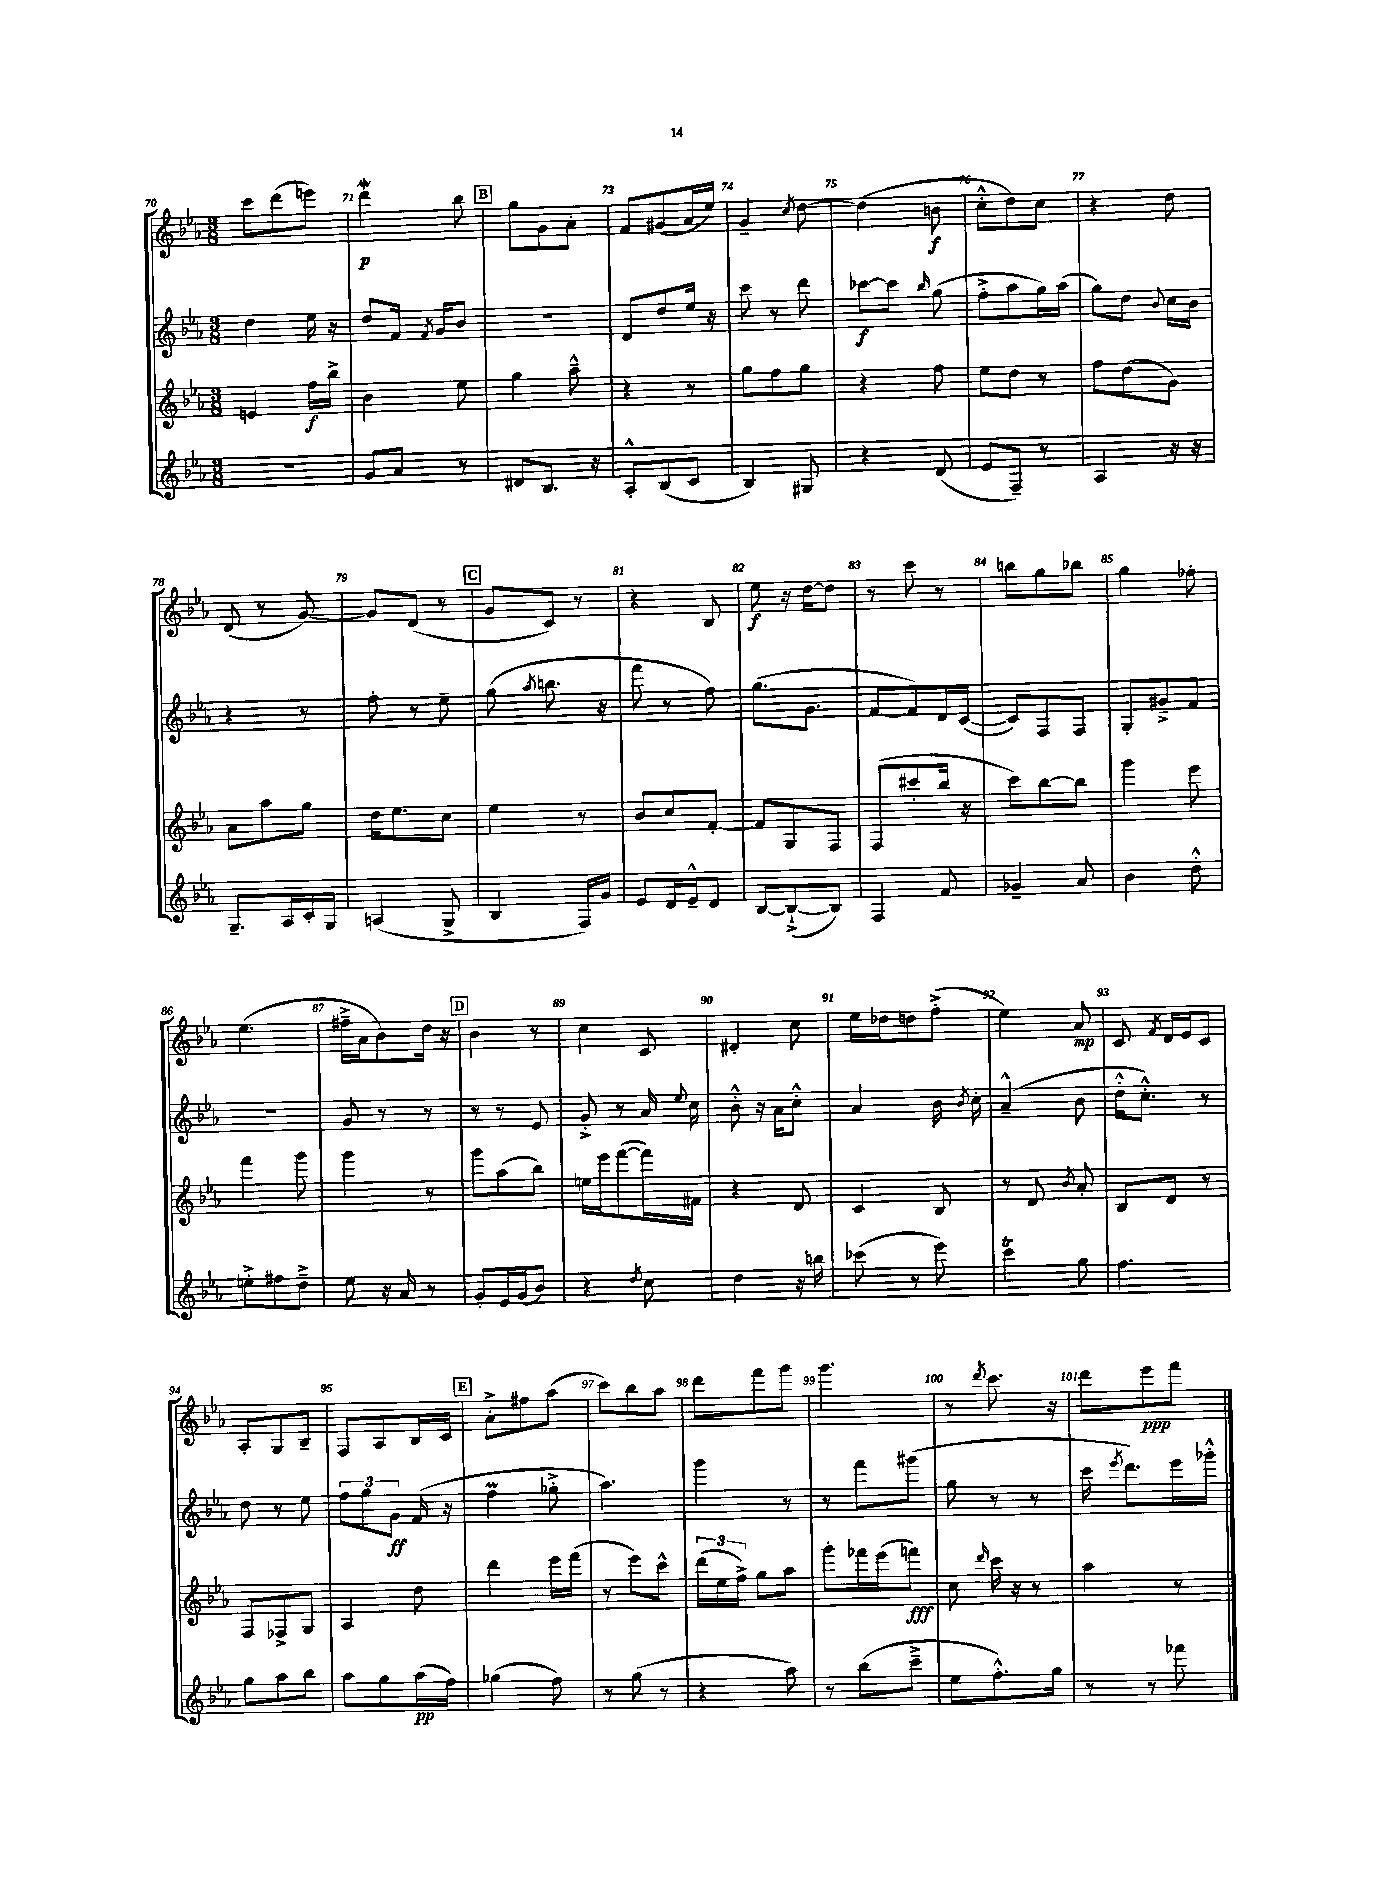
<<
\new StaffGroup <<
\new Staff = "s0" {
    \clef treble \key ees \major \numericTimeSignature \time 3/8
    \autoBeamOff c'''8[ d'''8( e'''8]) |
    d'''4\mordent\p bes''8 |
    \mark \markup { \box "B" } g''8[ g'8 aes'8]-. |
    f'8[ gis'8( aes'16 ees''16]) |
    g'4-- \acciaccatura { c''8 } d''8~ |
    d''4( b'8\f |
    c''8[-.-^ d''8) c''8] |
    r4 d''8 |
    d'8( r8 g'8~) |
    g'8[ d'8]( r8 |
    \mark \markup { \box "C" } g'8[ c'8]) r8 |
    r4 bes8 |
    ees''8\f r16 d''16[~ d''8] |
    r8 c'''8 r8 |
    b''8[ g''8 bes''8] |
    g''4 fes''8-. |
    ees''4.( |
    fis''16[---> aes'16 bes'8) d''16] r16 |
    \mark \markup { \box "D" } bes'4 r8 |
    c''4 c'8 |
    dis'4-. c''8 |
    ees''16[ des''16 d''8 f''8]-.->( |
    ees''4) aes'8\mp |
    c'8 \acciaccatura { f'8 } d'16[ ees'16 c'8] |
    aes8[-. g8 bes8]-- |
    f8[ aes8 bes16 c'16] |
    \mark \markup { \box "E" } aes'8[-.-> fis''8 aes''8]( |
    c'''8[) bes''8 aes''8] |
    d'''8[ f'''8 g'''8] |
    g'''4. |
    r8 \acciaccatura { d'''8 } c'''8. r16 |
    d'''8[ ees'''8\ppp f'''8] \bar "|." |
}
\new Staff = "s1" {
    \clef treble \key ees \major \numericTimeSignature \time 3/8
    \autoBeamOff d''4 ees''16 r16 |
    d''8[ f'16] \acciaccatura { f'8 } g'16[ bes'8] |
    \mark \markup { \box "B" } r4. |
    d'8[ d''8 ees''16] r16 |
    c'''8 r8 d'''8 |
    ces'''8[~\f ces'''8] \grace { bes''16 } g''8( |
    f''8[-.-> aes''8 g''16) aes''16]( |
    g''8[) d''8] \appoggiatura { bes'8 } c''16[ bes'16] |
    r4 r8 |
    f''8-. r8 ees''8-- |
    \mark \markup { \box "C" } g''8( \acciaccatura { aes''8 } b''8. r16 |
    f'''8 r8 f''8) |
    g''8.[( g'8.] |
    f'8[~ f'8) d'16 c'16]~( |
    c'8[) f8 f8] |
    g8[-. gis'8---> f'8] |
    R4. |
    g'8 r8 r8 |
    \mark \markup { \box "D" } r8 r8 ees'8 |
    g'8-.-> r8 aes'16 \appoggiatura { ees''8 } c''16 |
    bes'8-.-^ r16 aes'16[ c''8]-.-^ |
    aes'4 bes'16 \acciaccatura { bes'8 } c''16-. |
    aes'4---^( bes'8 |
    d''16[-.-^ c''8.]-.-^) r8 |
    d''8 r8 ees''8 |
    \tuplet 3/2 { f''8[ g''8 g'8]\ff } f'16( r16 |
    \mark \markup { \box "E" } f''4\prall ges''8-.-> |
    aes''4.) |
    g'''4 r8 |
    r8 f'''8[ gis'''8]( |
    g''8 r8 r8 |
    c'''16 \acciaccatura { ees'''8 } d'''8.[) ees'''16 ges'''16]-.-^ \bar "|." |
}
\new Staff = "s2" {
    \clef treble \key ees \major \numericTimeSignature \time 3/8
    \autoBeamOff e'4 f''16[\f bes''16]-> |
    bes'4 ees''8 |
    \mark \markup { \box "B" } g''4 aes''8---^ |
    r4 r8 |
    g''8[ f''8 g''8] |
    r4 f''8 |
    ees''8[ d''8] r8 |
    f''8[ d''8( g'8]) |
    aes'8[ aes''8 g''8] |
    d''16[ ees''8. c''8] |
    \mark \markup { \box "C" } ees''4 r8 |
    bes'8[ c''8 f'8]~-. |
    f'8[ g8 f8] |
    f8[( cis'''8-. bes''16] r16 |
    c'''8[) bes''8~ bes''8] |
    g'''4 ees'''8 |
    f'''4 g'''8 |
    g'''4 r8 |
    \mark \markup { \box "D" } g'''8[ aes''8( bes''8]) |
    e''16[ ees'''16 f'''8~( f'''16) fis'16] |
    r4 d'8 |
    c'4 bes8 |
    r8 d'8 \acciaccatura { bes'8 } aes'8-. |
    bes8[ d'8] r8 |
    f8[ fes8-> g8] |
    aes4 d''8 |
    \mark \markup { \box "E" } d'''4 ees'''16[ f'''16]( |
    r8 ees'''8[) c'''8]-^ |
    \tuplet 3/2 { d'''16[( ees''16 f''16]->) } g''8[ aes''8] |
    g'''8[-. fes'''16 ees'''16( f'''8]\fff) |
    c''8 \grace { d'''16 } c'''16 r16 r8 |
    aes''4 r8 \bar "|." |
}
\new Staff = "s3" {
    \clef treble \key ees \major \numericTimeSignature \time 3/8
    \autoBeamOff R4. |
    g'8[ aes'8] r8 |
    \mark \markup { \box "B" } dis'8[ bes8.] r16 |
    aes8[-.-^ bes8( c'8] |
    bes4) gis8 |
    r4 d'8( |
    ees'8[ f8]--) r8 |
    aes4 r16 r16 |
    g8.[-- aes16 c'16-. g16] |
    a4( g8-> |
    \mark \markup { \box "C" } bes4 f16[) g'16] |
    ees'8[ d'16 ees'16---^ d'8] |
    bes8[~ bes8~-!->( bes8]) |
    f4 f'8 |
    ges'4-- aes'8 |
    bes'4 d''8-.-^ |
    e''8[-.-> fis''8 d''8]---> |
    ees''8 r16 aes'16 r8 |
    \mark \markup { \box "D" } g'8[-. ees'16 g'16( bes'8]) |
    r4 \acciaccatura { d''8 } c''8 |
    d''4 r16 b''16 |
    ces'''8( r8 ees'''8) |
    c'''4\trill g''8 |
    f''4. |
    g''8[ aes''8 bes''8] |
    aes''8[ g''8 aes''16\pp( f''16]) |
    \mark \markup { \box "E" } ges''4( f''8) |
    r8 g''8( r8 |
    r4 aes''8) |
    r8 bes''8[( c'''8]---> |
    ees''8[ f''8.-.-^) g''16] |
    r8 r8 fes'''8 \bar "|." |
}
>>
>>
\layout { \context { \Score currentBarNumber = #70 \override BarNumber.break-visibility = ##(#f #t #t) barNumberVisibility = #all-bar-numbers-visible } }
